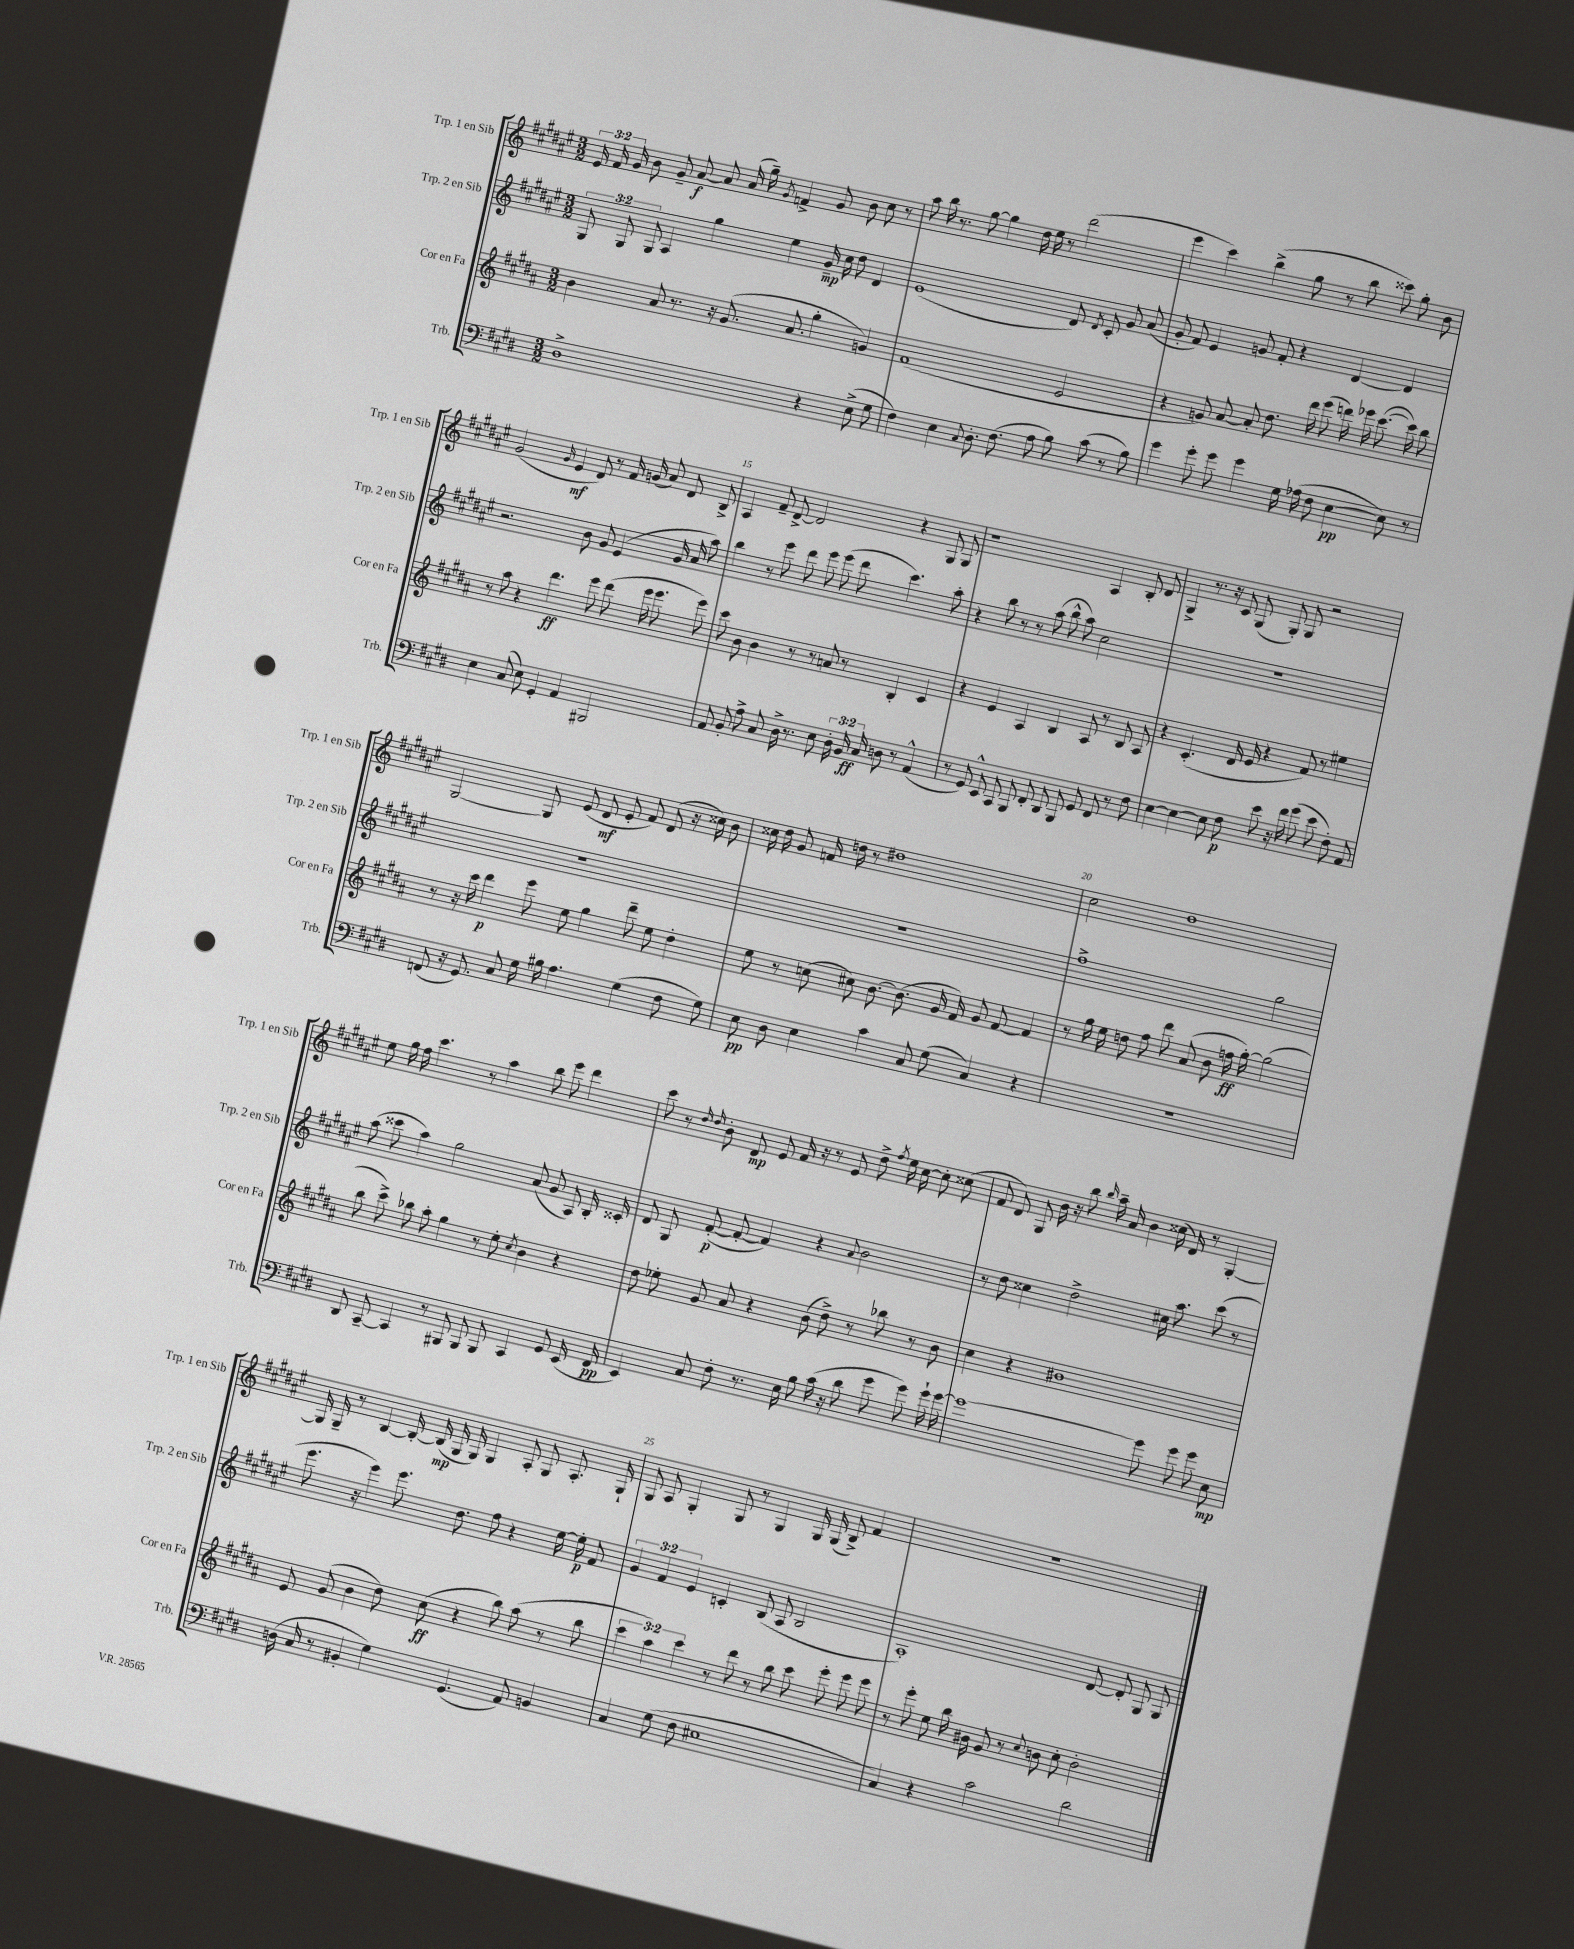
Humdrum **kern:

**kern	**kern	**kern	**kern
*staff4	*staff3	*staff2	*staff1
*clefF4	*clefG2	*clefG2	*clefG2
*k[f#c#g#d#]	*k[f#c#g#d#a#]	*k[f#c#g#d#a#e#]	*k[f#c#g#d#a#e#]
*M3/2	*M3/2	*M3/2	*M3/2
1D#^	4b	12G#	24e#
.	.	.	24f#
.	.	12G#	24g#
.	.	.	8b
.	.	12G#	.
.	8a#	4A#	8g#~
.	8.r	.	[8a#
.	.	4gg#	8a#]
.	16r	.	.
.	(8.g#	.	(16a#
.	.	.	16gg#~)
.	.	.	8qg#
.	.	4ee#	4f^
.	8.a#	.	.
4r	4gg#'	16g#~	8g#
.	.	16cc#	.
.	.	8dd#	8b
(8E^	4g)	4d#	8cc#
8G#	.	.	8r
=	=	=	=
4F#)	(1f#	(1e#	8aa#
.	.	.	16bb
.	.	.	8.r
4E	.	.	.
.	.	.	[8gg#
8qqC#	.	.	.
8.D#'	.	.	4gg#]
(8.F#	.	.	.
.	.	.	16dd#
.	.	.	16ee#
8A	.	.	8r
8B)	2e	8d#)	(2ddd#
.	.	8qd#	.
(8c#	.	8c#'	.
8r	.	8g#	.
8B)	.	(8a#	.
=	=	=	=
4g#	4r	8g#'	4eee#
.	.	8f#)	.
8g#'	8g)	4e#	4ccc#)
8g#	[8a#	.	.
4g#	8a#']	8g	(4bb^
.	8.dd#	8f#'	.
16G#	.	4r	8gg#
(16A-	16ddd#	.	.
8F#	(8eee	.	8r
[4E	16ddd)	[4d#	8bb
.	16eee-	.	.
.	([8.ccc#	.	8ccc##)
8E])	.	4d#]	8gg#'
.	16ccc#])	.	.
8r	8bb	.	8b
=	=	=	=
4E	8r	2.r	(2g#
.	8aa#	.	.
(8C#	4r	.	.
8E)	.	.	.
.	.	.	16qqg#
4GG#'	4.ddd#	.	4e#
4AA	.	8b	8d#)
.	8eee	8g#	8r
2BBB#	(8ddd#	(4e#	16f#
.	.	.	(16g
.	16eee	.	8a#)
.	8.eee	.	.
.	.	16g#	8d#
.	.	16a#	.
.	8eee)	8aa#)	8B^
=	=	=	=
8AA	8ccc#	4bb	4A#
8BB'	8b	.	.
8A^	4b	8r	8f#~
8C#	.	8eee#	[8d#^
16D#^	8r	8ddd#	2d#]
8.r	.	.	.
.	8r	8eee#	.
8E	8a	(8eee#	.
24D#'	8r	8ddd#	.
24BB	.	.	.
24C#	.	.	.
8D	4B'	4.ccc#)	4r
8r	.	.	.
(4AA^^	4c#	.	8G#
.	.	8aa#'	8G#
=	=	=	=
8r	4r	4r	1r
8GG#)	.	.	.
8EE^^	4e	8bb	.
8CC#	.	8r	.
8BBB	4A#	8r	.
8FF#'	.	(8aa#	.
8DD#	4B	8bb^^	.
8BBB	.	8aa#)	.
8GG#	8A#	2cc#	4A#
8FF#	8r	.	.
8r	8B	.	8B'
8F#	8A#	.	8d#
=	=	=	=
[4E	4r	1.r	4G#^
4E_	(4.c#'	.	8.r
.	.	.	16r
8E]	.	.	8c#
8F#	16d#	.	(8G#
.	16e	.	.
8e	4r	.	8G#')
16r	.	.	8G#
16f#	.	.	.
(8g#	8f#)	.	2r
8e	8r	.	.
8F#')	4ee#	.	.
8AA	.	.	.
=	=	=	=
(8FF	8r	1.r	[2G#
16r	16r	.	.
8.GG#)	16ccc#	.	.
.	4ddd#	.	.
8C#	.	.	.
16G#	8eee	.	8G#]
16B#	.	.	.
4.A	8ee	.	(8e#
.	4gg#	.	8d#
.	.	.	8e#'
(4G#	8ddd#~	.	8f#)
.	8ee	.	(8d#
8F#	4dd#'	.	16r
.	.	.	16cc##)
8G#)	.	.	8b
=	=	=	=
8E	8ee	1.r	16cc##
.	.	.	16dd#
8D#	8r	.	8g#
4E	(8cc	.	16f
.	.	.	16dd
.	8cc#)	.	8r
4c#	[8.b	.	1dd#
.	(8.b]	.	.
8C#	.	.	.
(8G#	16g#	.	.
.	16f#)	.	.
4C#)	8g#	.	.
.	[8f#	.	.
4r	4f#]	.	.
=	=	=	=
1.r	8r	1ff#^	2cc#
.	16gg#	.	.
.	16ee	.	.
.	8dd	.	.
.	8ff#	.	.
.	8ddd#	.	1dd#
.	(8a#	.	.
.	8b	.	.
.	16ff	.	.
.	[16gg#')	.	.
.	(2gg#]	2gg#	.
=	=	=	=
8DD#	8bb	(8aa#	8ee#
[8CC#~	8ccc#^)	8ccc##	16gg#
.	.	.	16ff#
4CC#]	8bb-	4aa#)	4.ccc#
.	8aa#'	.	.
8r	4gg#	2gg#	.
8BBB#	.	.	8r
8BBB#	8r	.	4aa#
8BBB#	8ee'	.	.
.	8qcc#	.	.
4CC#	4b	(8a#	8bb
.	.	8g#	8eee#
8GG#	4r	8A#)	4ddd#
(16EE	.	16B'	.
16FF#	.	16c##'	.
=	=	=	=
4EE)	8dd#	8d#	8ccc#
.	8ee-'	8G#	8r
.	.	.	16qqdd#
.	.	.	16qqdd#
8C#	8g#	([8f#'	8b'
8F#'	8a#	8f#'_	8d#
8.r	4r	4f#])	8e#
.	.	.	16f#
16E	.	.	16r
8B	(8b	4r	8r
(16c#	8dd#^)	.	8e#
16r	.	.	.
.	.	8qqa#	.
8d#	8r	2b	8dd#^
.	.	.	8qff#
8g#	8bb-	.	16ee#
.	.	.	[16cc#
8g#)	8r	.	8cc#']
16g#`	8b	.	(8cc##
[16g#	.	.	.
=	=	=	=
1g#_	4cc#	8r	8f#
.	.	8dd#	8d#)
.	4r	4cc##	8G#
.	.	.	16b
.	.	.	16r
.	1b#	2dd#^	8bb
.	.	.	16qqbb
.	.	.	16aa#~
.	.	.	16a#
.	.	.	4b
8g#]	.	16cc#	(16cc##
.	.	8.aa#	16d#)
8g#	.	.	8r
8g#	.	(8ccc#	[4G#'
8E	.	8r	.
=	=	=	=
(16D	8e	8.eee#	16G#]
16C#	.	.	16G#~
8r	(8g#	.	8r
.	.	16r	.
4BB#'	4b	4eee#)	[4B
4G#)	8dd#)	8.eee#	16B'_
.	.	.	(16B]
.	(8cc#	.	16G#
.	.	8.dd#	16G#)
(4.GG#	4r	.	4G#
.	.	8ff#	.
.	8bb)	4r	8A#'
8AA)	(8aa#	.	8G#
4BB	8r	[16ee#	8.A#'
.	.	16ee#']	.
.	8bb	8f#	.
.	.	.	16G#`
=	=	=	=
4C#	6ccc#	6g#	8G#
.	.	.	8A#
.	6aa#)	6f#	.
(8G#	.	.	4G#'
.	6ccc#	6e#	.
8F#	.	.	.
1E#	8r	4c'	8G#
.	8ddd#	.	8r
.	8r	(8B	4G#
.	8bb	8A#	.
.	8ccc#	2B	16G#
.	.	.	(16G#
.	8eee'	.	8B^)
.	8eee	.	4f#
.	8eee	.	.
=	=	=	=
4C#)	8r	1A#')	1.r
.	8eee'	.	.
4r	8ee	.	.
.	16bb	.	.
.	16b#	.	.
2c#	8g#	.	.
.	8r	.	.
.	8qqcc#	.	.
.	8b	.	.
.	8cc#'	.	.
2d#	2b'	[8d#	.
.	.	8d#']	.
.	.	8G#	.
.	.	8G#	.
==	==	==	==
*-	*-	*-	*-
